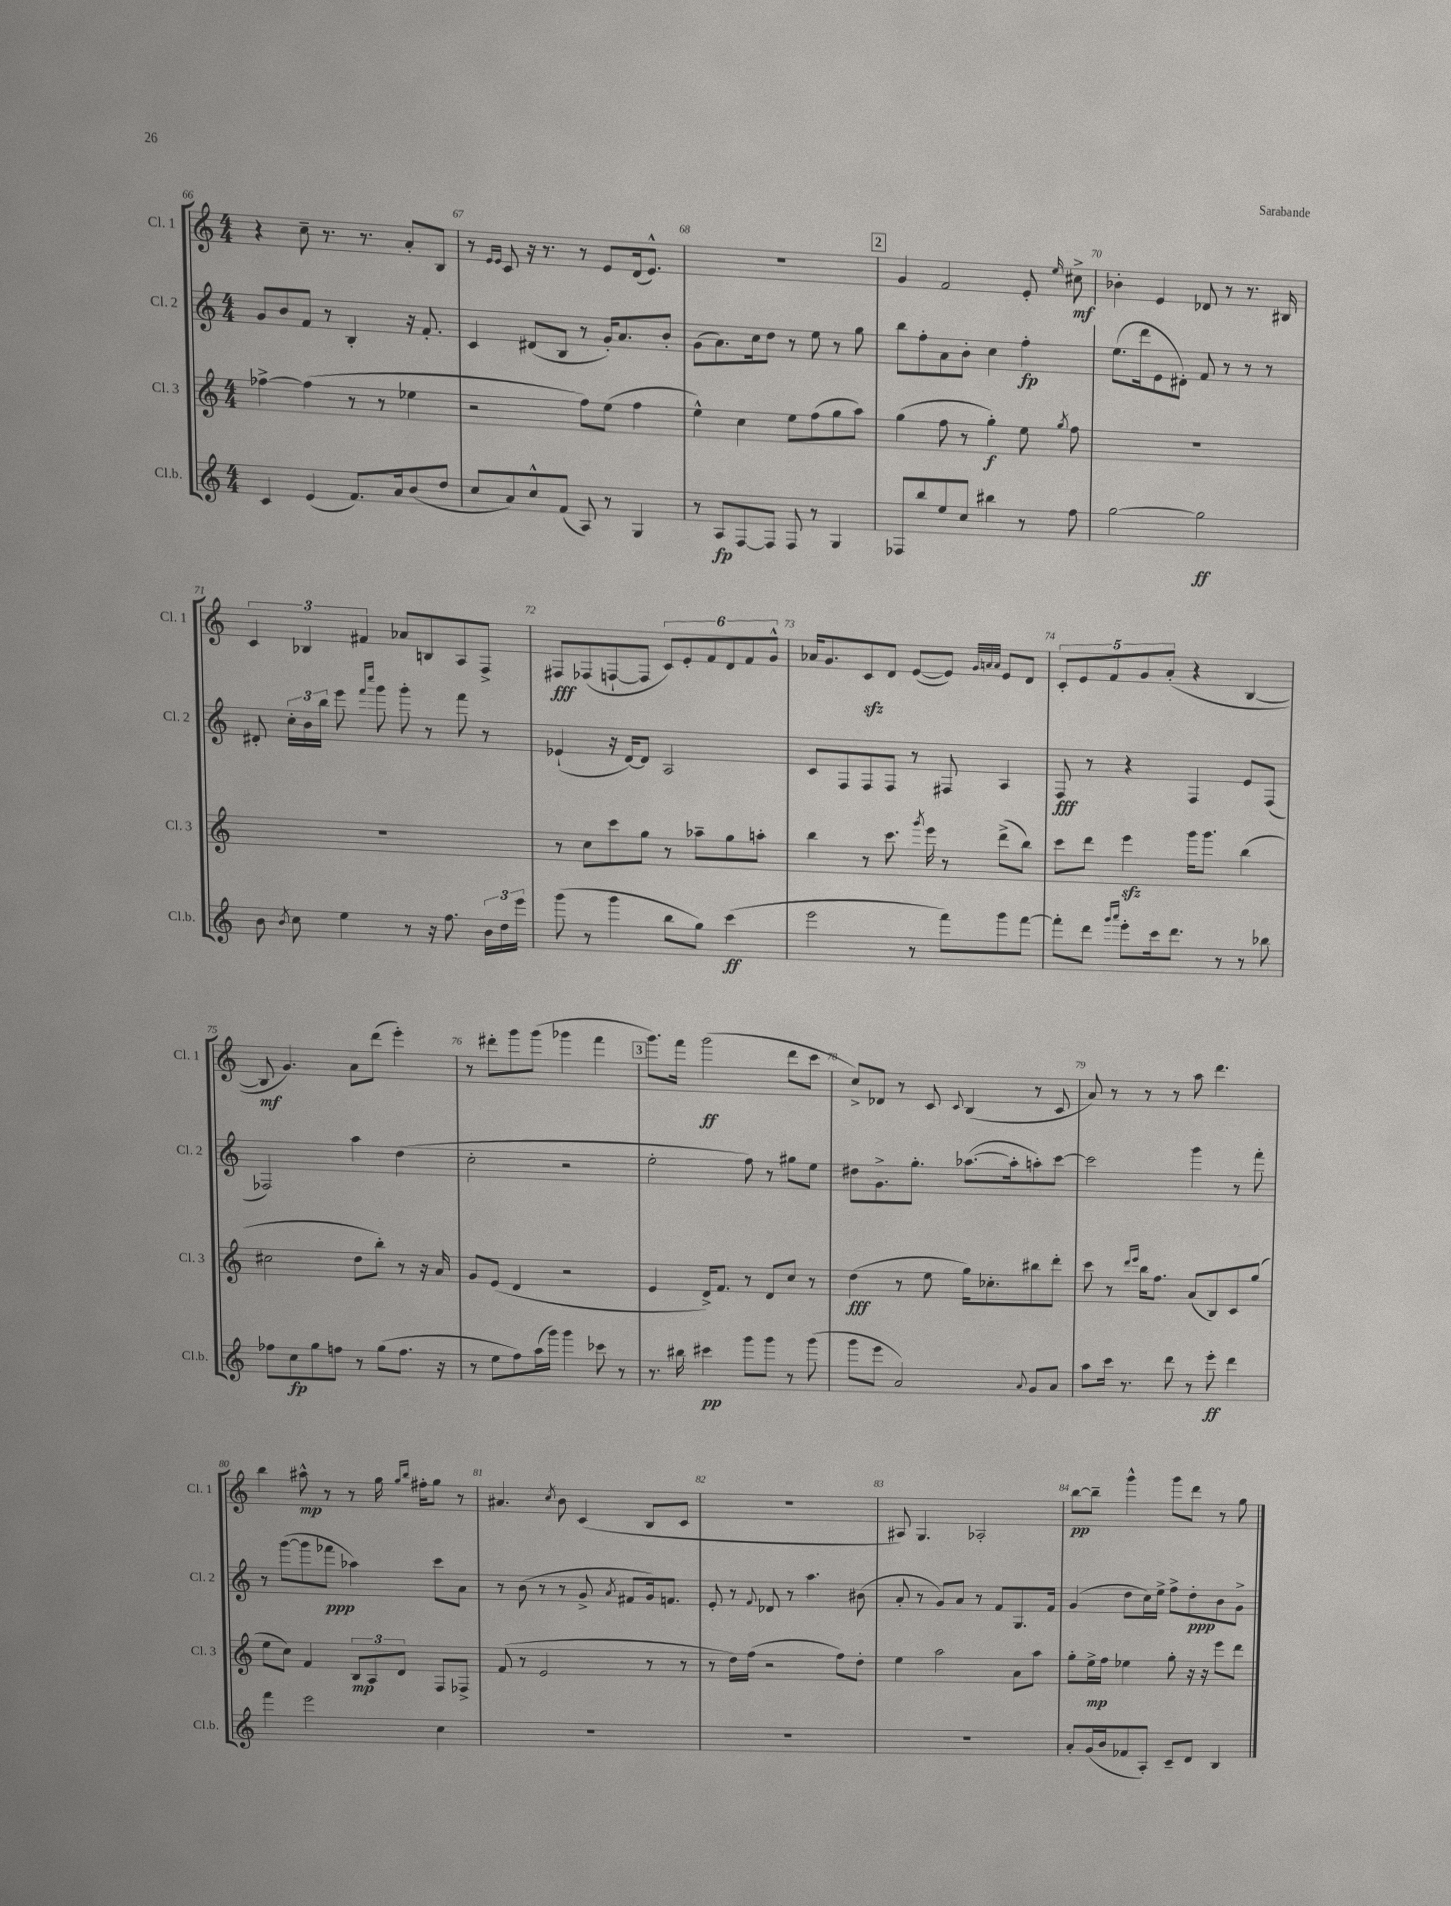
<<
\new StaffGroup <<
\new Staff = "s0" \with { instrumentName = "Cl. 1" shortInstrumentName = "Cl. 1" } {
    \clef treble \key c \major \numericTimeSignature \time 4/4
    \autoBeamOff r4 c''8-- r8. r8. a'8[-. b8] |
    r8 \grace { e'16[ e'16] } c'8 r16 r8. r8 e'8[ d'16( e'8.]-^) |
    R1 |
    \mark \markup { \box "2" } g'4 f'2 e'8-. \grace { e''16 } cis''8->\mf |
    bes'4-. e'4 des'8 r8 r8. bis16 |
    \tuplet 3/2 { c'4 bes4 fis'4 } aes'8[ b8 a8 f8]-> |
    fis8[\fff fes8( f8~-! f8] \tuplet 6/4 { c'8[) e'8-. f'8 d'8 f'8 g'8]-^ } |
    aes'16[ g'8. c'8\sfz d'8] e'8[~( e'8]) \grace { g'32[ a'32 a'32] } e'8[ d'8] |
    \tuplet 5/4 { c'8[-. e'8 f'8 g'8 a'8]-.( } r4 b4~ |
    b8\mf g'4.) a'8[ d'''8]( e'''4-.) |
    r8 dis'''8[-. g'''8 g'''8]( ges'''4 f'''4 |
    \mark \markup { \box "3" } g'''8.[) f'''16] g'''2\ff( d'''8[ c'''8] |
    c''8[->) des'8] r8 c'8 \appoggiatura { c'8 } b4( r8 c'8 |
    a'8) r8 r8 r8 a''8 d'''4. |
    b''4 ais''8-^\mp r8 r8 g''16 \grace { g''16[ b''16] } fis''16[-. g''8] r8 |
    ais'4. \acciaccatura { c''8 } b'8 c'4( b8[ c'8] |
    R1 |
    ais8) g4. aes2-. |
    b''8[~\pp b''8]-- g'''4-^ g'''8[ d'''8] r8 g''8 \bar "|." |
}
\new Staff = "s1" \with { instrumentName = "Cl. 2" shortInstrumentName = "Cl. 2" } {
    \clef treble \key c \major \numericTimeSignature \time 4/4
    \autoBeamOff g'8[ b'8 f'8] r8 b4-. r16 f'8.-. |
    c'4 dis'8[( b8] r8 g'16[-.) a'8. b'8]-. |
    g'8[( a'8.) c''16 d''8] r8 e''8 r8 g''8 |
    \mark \markup { \box "2" } b''8[ f''8-. a'8 b'8]-. c''4 f''4-.\fp |
    e''8.[( d'''16 e'8 dis'8]-.) f'8 r8 r8 r8 |
    dis'8-. \tuplet 3/2 { c''16[-. b'16 b''16] } e'''8 \grace { f'''16[ c''''16] } g'''8 g'''8-. r8 f'''8 r8 |
    ees'4-!( r16 d'16[~) d'8] a2 |
    c'8[ f8 f8 f8] r8 fis8 a4 |
    f8\fff r8 r4 f4 e'8[ f8]( |
    fes2) a''4 d''4( |
    c''2-. r2 |
    \mark \markup { \box "3" } e''2-. f''8) r8 gis''8[ e''8] |
    dis''8[ g'8.-> g''8.]-. aes''8.[~( aes''16-. a''8-.) c'''8]~ |
    c'''2 g'''4 r8 f'''8-. |
    r8 g'''8[~( g'''8 fes'''8]\ppp aes''4) c'''8[ a'8] |
    r8 b'8( r8 r8 g'8-> \acciaccatura { a'8 } fis'8[ g'16) f'8.] |
    e'8-. r8 \appoggiatura { f'8 } des'8 r8 a''4. bis'8( |
    a'8-. r8 g'8[) a'8] r8 f'8[ g8. f'16] |
    g'4( d''8[ c''16) e''16]-> f''8[-> d''8-.\ppp b'8 g'8]-> \bar "|." |
}
\new Staff = "s2" \with { instrumentName = "Cl. 3" shortInstrumentName = "Cl. 3" } {
    \clef treble \key c \major \numericTimeSignature \time 4/4
    \autoBeamOff fes''4~-> fes''4( r8 r8 ees''4 |
    r2 f''8[) e''8]( f''4 |
    e''4-^) c''4 e''8[ f''8( g''8 a''8]) |
    \mark \markup { \box "2" } g''4( f''8 r8 g''4-.\f) e''8 \acciaccatura { g''8 } f''8 |
    R1 |
    R1 |
    r8 c''8[ c'''8 g''8] r8 aes''8[-- g''8 a''8]-. |
    b''4 r8 c'''8. \acciaccatura { g'''8 } e'''16 r8 d'''8[->( b''8]) |
    c'''8[ d'''8] e'''4\sfz g'''16[ g'''8.] b''4( |
    cis''2 d''8[ b''8]-.) r8 r16 a'16 |
    g'8[ e'8]( d'4 r2 |
    \mark \markup { \box "3" } e'4 d'16[->) f'8.] r8 d'8[ c''8] r8 |
    d''4\fff( r8 e''8 g''16[) ces''8.-. bis''8 d'''8]-. |
    c'''8 r8 \grace { d'''16[ e'''16] } b''16[ f''8.] a'8[( b8) c'8 g''8]( |
    e''8[ c''8]) f'4 \tuplet 3/2 { b8[\mp a8 d'8] } f8[ fes8]-> |
    f'8( r8 e'2 r8 r8 |
    r8 d''16[) f''16]( r2 f''8[) d''8]-. |
    e''4 a''2 a'8[ a''8] |
    g''8[-. e''16->\mp f''16] ees''4 g''8-. r16 r16 e'''8[ d'''8] \bar "|." |
}
\new Staff = "s3" \with { instrumentName = "Cl.b." shortInstrumentName = "Cl.b." } {
    \clef treble \key c \major \numericTimeSignature \time 4/4
    \autoBeamOff c'4 e'4( f'8.[) a'16 b'8( d''8] |
    c''8[ a'8) c''8-^ f'8]( a8) r8 g4 |
    r8 a8[\fp f8~ f8] f8 r8 g4 |
    \mark \markup { \box "2" } fes8[ b''8 e''8 c''8] bis''4 r8 f''8 |
    g''2~ g''2\ff |
    b'8 \acciaccatura { b'8 } c''8 e''4 r8 r16 f''8. \tuplet 3/2 { b'16[ d''16 e'''16] } |
    g'''8( r8 g'''4 b''8[ g''8]) c'''4\ff( |
    e'''2 r8 f'''8[) g'''8 f'''8]~ |
    f'''8[-. d'''8] \grace { g'''16[ a'''16] } e'''8[-. c'''16 d'''8.] r8 r8 bes''8 |
    fes''8[ c''8\fp g''8 f''8] r8 g''8[( f''8.] r16 |
    r8 e''8[ f''8) a''16( g'''16]) g'''4 ces'''8 r8 |
    \mark \markup { \box "3" } r8. bis''16 cis'''4\pp g'''8[ g'''8] r8 g'''8( |
    g'''8[ e'''8] a'2) \appoggiatura { a'8 } g'8[ a'8] |
    a''8[ c'''16] r8. d'''8 r8 e'''8-.\ff d'''4 |
    f'''4 e'''2 c''4 |
    R1 |
    R1 |
    R1 |
    a'8[-. g'16( b'16 fes'8 a8]-.) c'8[-- d'8] b4 \bar "|." |
}
>>
>>
\layout { \context { \Score currentBarNumber = #66 \override BarNumber.break-visibility = ##(#f #t #t) barNumberVisibility = #all-bar-numbers-visible } }
